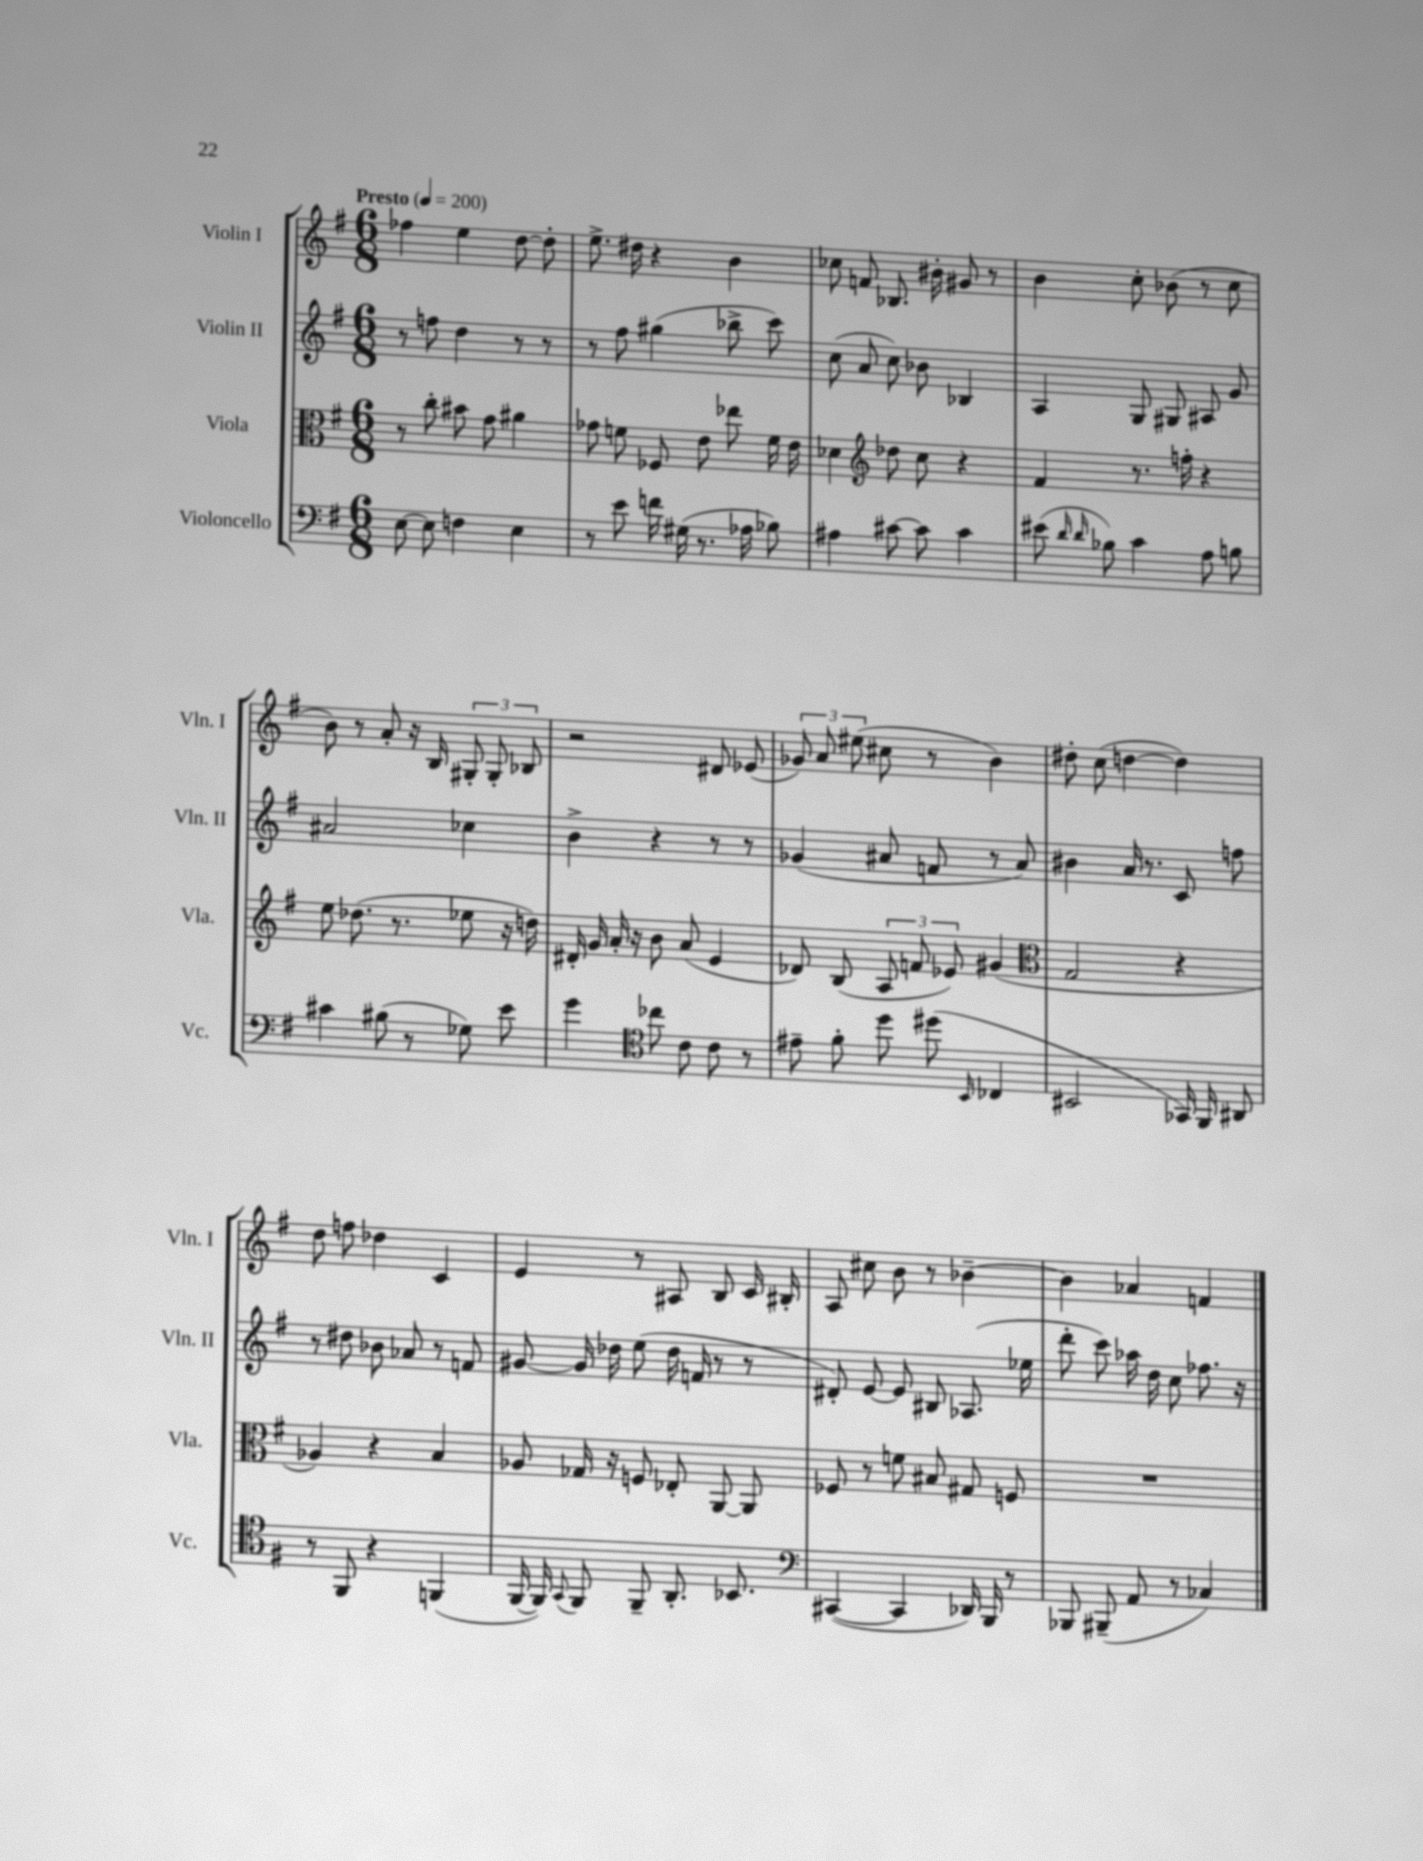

**kern	**kern	**kern	**kern
*part4	*part3	*part2	*part1
*staff4	*staff3	*staff2	*staff1
*I"Violoncello	*I"Viola	*I"Violin II	*I"Violin I
*I'Vc.	*I'Vla.	*I'Vln. II	*I'Vln. I
*clefF4	*clefC3	*clefG2	*clefG2
*k[f#]	*k[f#]	*k[f#]	*k[f#]
*M6/8	*M6/8	*M6/8	*M6/8
*MM200	*MM200	*MM200	*MM200
=1	=1	=1	=1
!	!	!	!LO:TX:a:B:t=Presto
[8E\	8r	8r	4ff-X\
8E\]	8cc'\	8ffn\	.
4Fn\	8b#X\	4dd\	4ee\
.	8g\	.	.
4E\	4a#X\	8r	[8dd\
.	.	8r	8dd'\]
=2	=2	=2	=2
8r	8g-X\	8r	8.ee^\
8e\	8fn\	8ff#\	.
.	.	.	16dd#X\
16fn\	8F-X/	(4gg#X\	4r
(16G#X\	.	.	.
8.r	8e\	.	.
.	8ee-X\	8bb-X^\	4b\
16A-X\	.	.	.
8B-X\)	16f\	8ccc\)	.
.	16e\	.	.
=3	=3	=3	=3
4A#X\	4d-X\	(8cc\	8cc-X\
.	.	8a/	8fn/
*	*clefG2	*	*
[8c#X\	8dd-X\	8cc\)	8.B-X/
8c#\]	8cc\	8b-X\	.
.	.	.	16b#X'\
4c#\	4r	4B-X/	8g#X/
.	.	.	8r
=4	=4	=4	=4
(8e#X\	4f#/	4A/	4b\
16qqd/	.	.	.
16qqd/	.	.	.
8B-X\)	.	.	.
4c\	8.r	8G/	8cc'\
.	.	8G#X/	(8b-X\
.	16ffn'\	.	.
8A\	4r	8A#X/	8r
8Bn\	.	8g/	8cc\
!!LO:LB:g=z
=5	=5	=5	=5
4c#X\	8ee\	2a#X/	8b\)
.	(8.dd-X\	.	8r
(8B#X\	.	.	8a'/
.	8.r	.	.
8r	.	.	16r
.	.	.	16B/
8G-X\)	8ee-X\	4cc-X\	12G#X'/
.	.	.	12G#'/
8e\	16r	.	.
.	.	.	12B-X/
.	16ddn\)	.	.
=6	=6	=6	=6
4g\	16d#X'/	4b^\	2r
.	16g/	.	.
.	16a'/	.	.
.	16r	.	.
*clefC4	*	*	*
8cc-X\	8b\	4r	.
8c\	(8a/	.	.
8c\	4e/	8r	8d#X/
8r	.	8r	(8e-X/
=7	=7	=7	=7
8e#X~\	8d-X/)	(4g-X/	12g-X/)
.	.	.	12a/
8f#'\	(8B/	.	.
.	.	.	(12ee#X\
8dd\	12A/	8a#X/	8cc#X\
.	12fn/	.	.
(8dd#X\	.	8fn/	8r
.	12e-X/)	.	.
16qqBB/	.	.	.
4C-X/	(4g#X/	8r	4b\)
.	.	8a#/)	.
=8	=8	=8	=8
*	*clefC3	*	*
2BB#X/	2G/	4b#X\	8dd#X'\
.	.	.	(8cc\
.	.	16a/	[4ddn\
.	.	8.r	.
16GG-X/)	4r	8c/	4dd\])
16FF#/	.	.	.
8AA#X/	.	8ffn\	.
!!LO:LB:g=z
=9	=9	=9	=9
8r	4A-X/)	8r	8dd\
8FF#/	.	8dd#X\	8ffn\
4r	4r	8b-X\	4dd-X\
.	.	8a-X/	.
(4FFn/	4B/	8r	4c/
.	.	8fn/	.
=10	=10	=10	=10
[16FF#/	8A-X/	[8g#X/	4e/
16FF#/])	.	.	.
8qqGG/	.	.	.
8FF#/	16G-X/	16g#/]	.
.	16r	16dd-X\	.
8FF#~/	8Fn/	(8ee\	8r
8.AA'/	8E-X'/	16dd-\	8A#X/
.	.	16fn/	.
.	[8AA/	8r	8B/
8.BB-X/	.	.	.
.	8AA/]	8r	16c/
.	.	.	16B#X'/
=11	=11	=11	=11
*clefF4	*	*	*
([4CC#X/	8F-X/	8d#X'/)	8A/
.	8r	[8e/	8cc#X\
4CC#/]	8fn\	8e/]	8b\
.	8B#X/	8B#X/	8r
16DD-X/)	8G#X/	(8.A-X/	[4b-X~\
16BBB/	.	.	.
8r	8Fn/	.	.
.	.	16ee-X\	.
=12	=12	=12	=12
8BBB-X/	2.r	8ddd'\	4b-\]
(8BBB#X~/	.	8ccc\)	.
8AA/	.	16aa-X\	4a-X/
.	.	16dd\	.
8r	.	8cc\	.
4C-X/)	.	8.ff-X\	4fn/
.	.	16r	.
==	==	==	==
*-	*-	*-	*-
